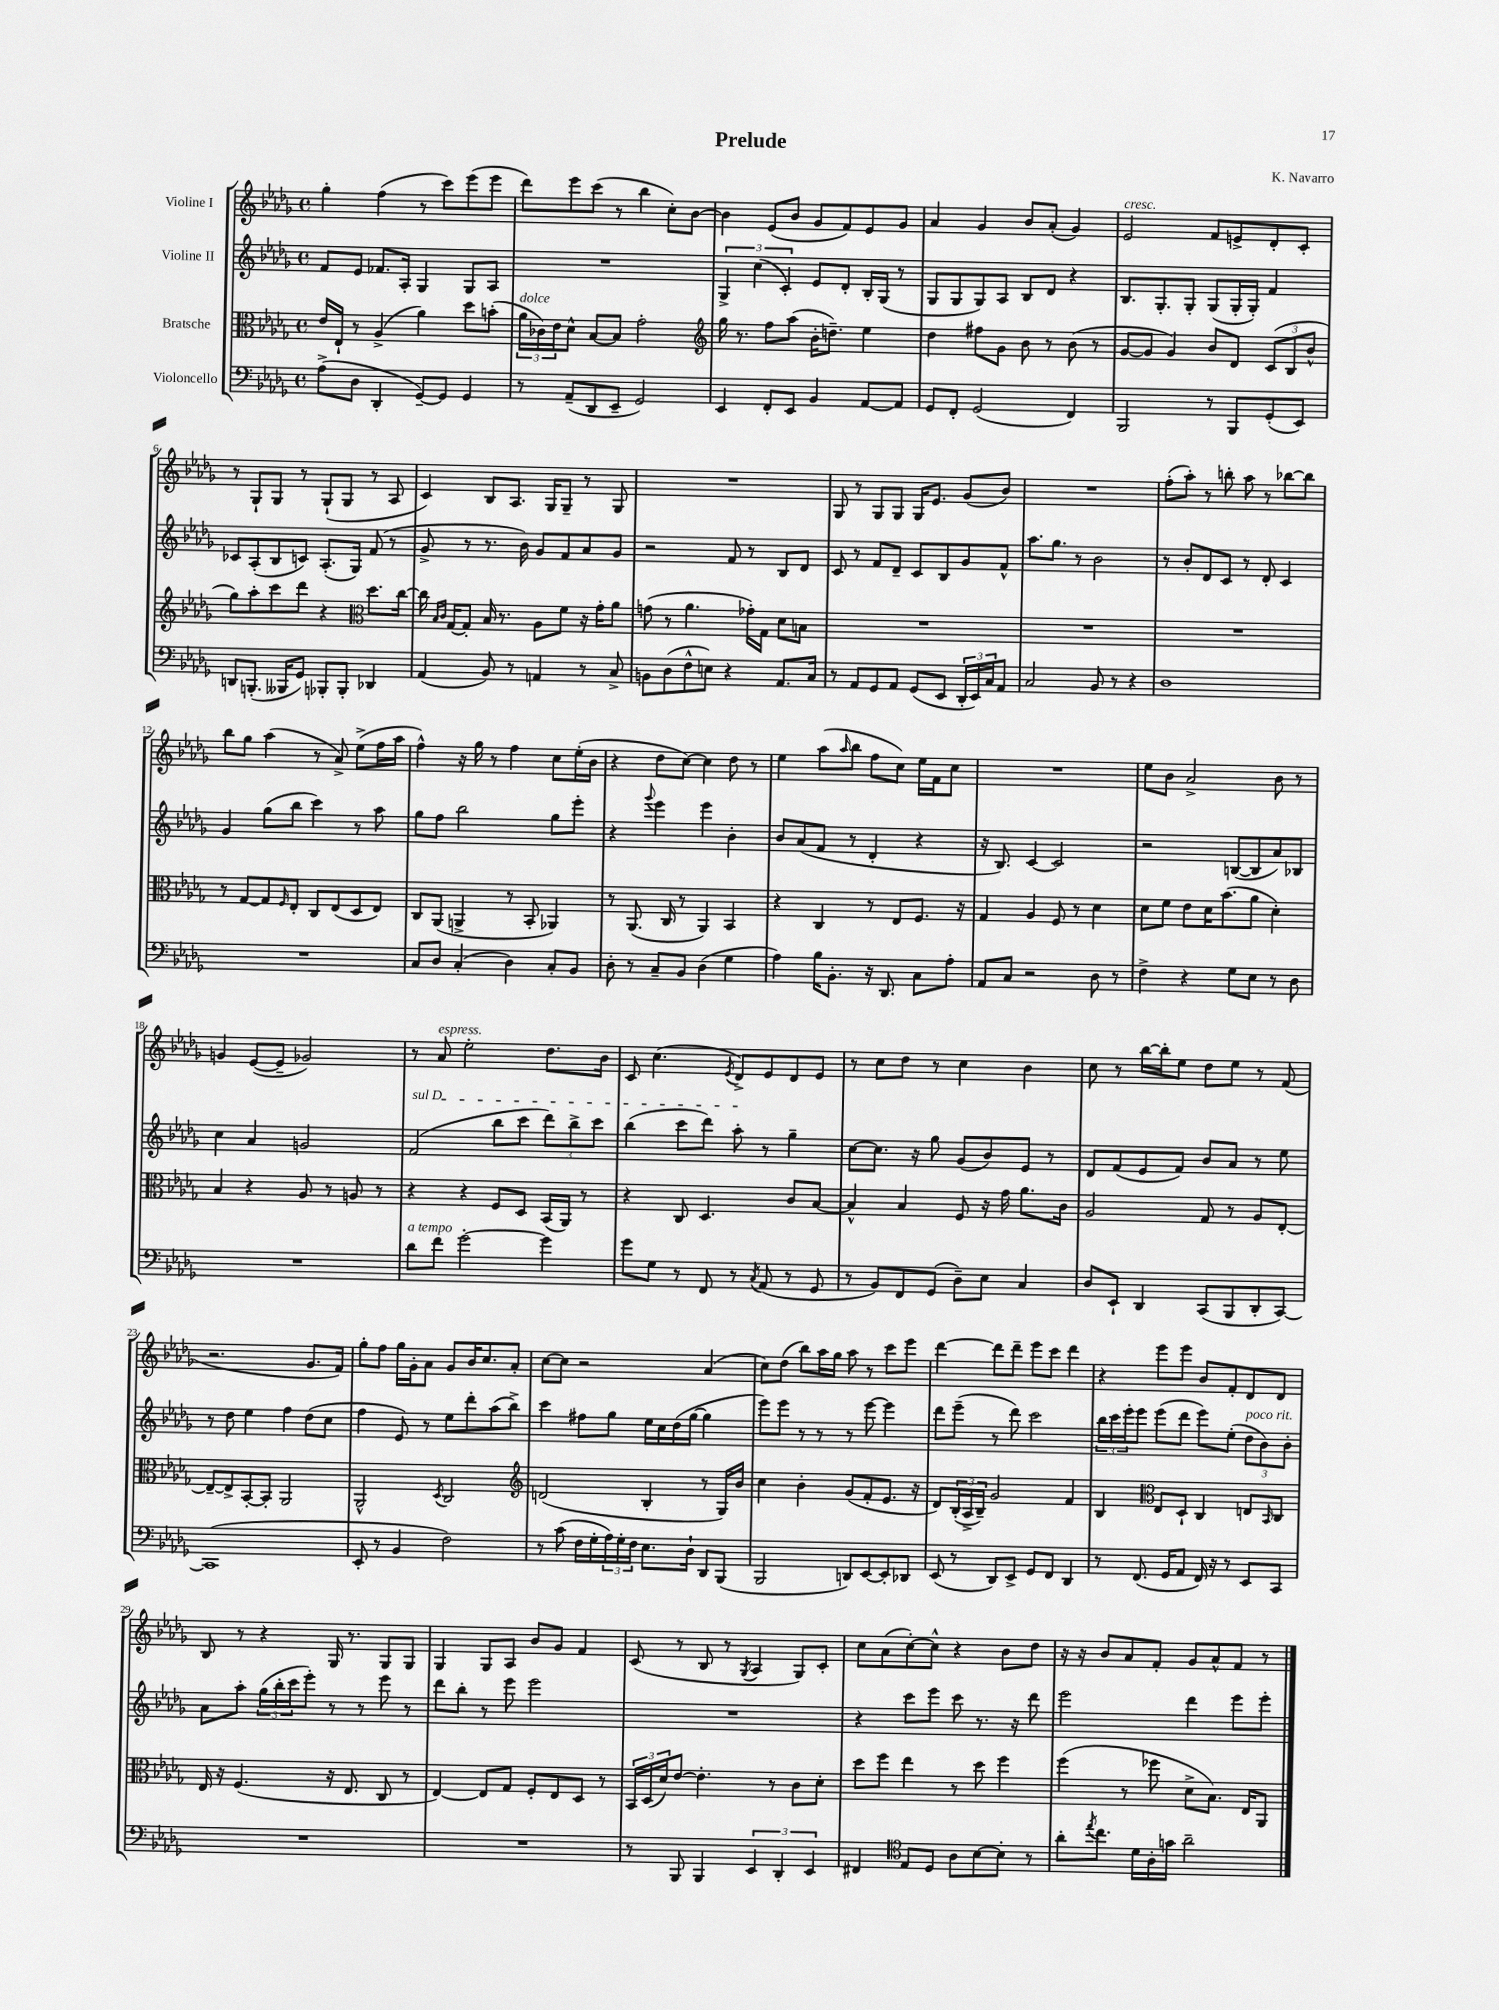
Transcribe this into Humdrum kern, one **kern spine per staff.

**kern	**kern	**kern	**kern
*part4	*part3	*part2	*part1
*staff4	*staff3	*staff2	*staff1
*I"Violoncello	*I"Bratsche	*I"Violine II	*I"Violine I
*clefF4	*clefC3	*clefG2	*clefG2
*k[b-e-a-d-g-]	*k[b-e-a-d-g-]	*k[b-e-a-d-g-]	*k[b-e-a-d-g-]
*M4/4	*M4/4	*M4/4	*M4/4
*met(c)	*met(c)	*met(c)	*met(c)
=1	=1	=1	=1
(8A-^\L	16e-/LL	8f/L	4gg-'\
.	16E-`/JJ	.	.
8D-\J	8r	8e-/J	.
4DD-'/	(4A-^/	8.f-X/L	(4ff\
.	.	16A-'/Jk	.
[8GG-~/L)	4a-\)	4G-/	8r
8GG-/J]	.	.	8ccc\L)
4GG-/	8dd-\L	8G-/L	(8eee-\
.	(8bn'\J	8A-/J	8eee-\J
=2	=2	=2	=2
!	!LO:TX:a:i:t=dolce	!	!
8r	24a-\LL	1r	8ddd-\L)
.	24c-X\)	.	.
.	24e-\J	.	.
(8AA-~/L	8d-^^\J	.	8eee-\
8DD-/	[8B-/L	.	(8ccc\J
8EE-~/J	8B-/J]	.	8r
2GG-/)	2g-'\	.	4bb-\
.	.	.	8cc'\L)
.	.	.	[8b-\J
=3	=3	=3	=3
*	*clefG2	*	*
4EE-/	16gg-\	6G-^/	4b-\]
.	8.r	.	.
.	.	(6cc\	.
8FF'/L	8ff\L	.	(8e-/L
.	.	6c'/)	.
8EE-/J	(8aa-\J	.	8b-/J
4BB-/	16b-'\KL	8e-/L	8g-/L
.	8.ddn~\J)	.	.
.	.	8d-'/J	8f/)
[8AA-/L	4ee-\	16B-'/LL	8e-/
.	.	(16G-/JJ	.
8AA-/J]	.	8r	8g-/J
=4	=4	=4	=4
8GG-/L	4dd-\	8G-/L	4a-/
8FF'/J	.	8G-/	.
(2GG-/	8ff#X\L	8G-/)	4g-/
.	8g-\J	8A-/J	.
.	8b-\	8B-/L	8b-/L
.	8r	8d-/J	(8a-'/J
4FF/)	(8b-\	4r	4g-/)
.	8r	.	.
=5	=5	=5	=5
!	!	!	!LO:TX:a:i:t=cresc.
2BBB-/	[8g-/L	8.B-/L	2e-/
.	8g-/J]	.	.
.	.	8.G-'/	.
.	4g-/)	.	.
.	.	8G-'/J	.
8r	8b-/L	(8G-/L	8f/L
8BBB-/L	8d-/J	16G-'/L	8en^/
.	.	16G-'/JJ)	.
(8GG-'/	(12c/L	4f/	8d-'/
.	12B-/	.	.
8EE-/J)	.	.	8c'/J
.	12b-^^/J	.	.
!!LO:LB:g=z
=6	=6	=6	=6
8DDn/L	8gg-\L)	8c-X/L	8r
(8.BBBn'/J	8aa-'\	(8A-'/	8G-`/L
.	8ccc\	8B-/	8G-/J
16BBB--X/KL	.	.	.
8GG-/J)	8ddd-\J	8cn/J)	8r
8BBB-X'/L	4r	(8.A-'/L	(8G-`/L
8BBB-'/J	.	.	8G-/J
.	.	16G-/Jk)	.
*	*clefC3	*	*
4DD-X/	8.dd-\L	(8f/	8r
.	.	8r	8A-/
.	[16cc\Jk	.	.
=7	=7	=7	=7
(4AA-/	16cc\]	8g-^/	4c/)
.	16qqB-/LL	.	.
.	16qqc/JJ	.	.
.	[16G-/KL	.	.
.	8G-'/J]	8r	.
8BB-/)	16B-/	8.r	8B-/L
.	8.r	.	.
8r	.	.	8.A-/J
.	.	16b-\)	.
4AAn/	8A-\L	8g-/L	.
.	.	.	16G-/KL
.	8f\J	8f/	8G-~/J
8r	16r	8a-/	8r
.	16g-'\KL	.	.
8C^/	8a-\J	8g-/J	8G-/
=8	=8	=8	=8
8BBn\L	(8gn\	2r	1r
(8D-\	8r	.	.
8F^^\	4.a-\	.	.
8En\J)	.	.	.
4r	.	8f/	.
.	16g-X'\LL)	8r	.
.	16G-\JJ	.	.
8.AA-/L	8d-\L	8B-/L	.
.	8Bn\J	8d-/J	.
16C/Jk	.	.	.
=9	=9	=9	=9
8r	1r	8c/	8G-/
8AA-/L	.	8r	8r
8GG-/	.	8f/L	8G-/L
8AA-/J	.	8d-~/J	8G-/J
(8GG-/L	.	8c/L	16G-/KL
.	.	.	8.e-/J
8EE-/J	.	8B-/	.
24DD-'/LL	.	8g-/	(8g-/L
24EE-/)	.	.	.
24C/J	.	.	.
8AA-/J	.	8f^^/J	8b-/J)
=10	=10	=10	=10
2C/	1r	8.aa-\L	1r
.	.	8.gg-\J	.
.	.	8r	.
8BB-/	.	2b-\	.
8r	.	.	.
4r	.	.	.
=11	=11	=11	=11
1D-	1r	8r	(8ff'\L
.	.	8b-'/L	8aa-'\J)
.	.	8d-/	8r
.	.	8c/J	8bbn'\
.	.	8r	8aa-\
.	.	8d-'/	8r
.	.	4c/	[8bb-X\L
.	.	.	8bb-\J]
!!LO:LB:g=z
=12	=12	=12	=12
1r	8r	4g-/	8bb-\L
.	[8G-/L	.	8gg-\J
.	8G-/]	(8gg-\L	(4aa-\
.	16qqF/	.	.
.	8E-'/J	8bb-\J	.
.	8C/L	4ccc\)	8r
.	(8E-/	.	8a-^/)
.	8D-/	8r	(8ee-^\L
.	8E-/J)	8aa-\	16ff\L
.	.	.	16aa-\JJ
=13	=13	=13	=13
8C/L	8C/L	8gg-\L	4ff^^\)
8D-/J	(8AA-/J	8ff\J	.
(4C'/	4AAn^/	2bb-\	16r
.	.	.	16gg-\
.	.	.	8r
4D-\)	8r	.	4ff\
.	8BB-'/	.	.
8C'/L	4AA-X/)	8gg-\L	8cc\L
8BB-/J	.	8eee-'\J	(16ee-'\L
.	.	.	16b-\JJ
=14	=14	=14	=14
8D-'\	8r	4r	4r
8r	(8.AA-/	.	.
.	.	8qqggg-/	.
8C~/L	.	4eee-\	8dd-\L
.	16C/	.	.
8BB-/J	8r	.	[8cc\J)
(4D-\	4AA-/)	4eee-\	4cc\]
4G-\	4BB-/	4b-'\	8dd-\
.	.	.	8r
=15	=15	=15	=15
4A-\)	4r	8b-/L	4ee-\
.	.	(8a-/	.
16B-\KL	4C/	8f/J	(8aa-\L
8.BB-'\J	.	.	.
.	.	.	16qqaa-/
.	.	8r	8bb-\J
16r	8r	4d-'/	8ff\L
8.DD-/	.	.	.
.	8E-/L	.	8cc\J)
8C\L	8.F/J	4r	16ee-\LL
.	.	.	16f\J
8A-'\J	.	.	8cc\J
.	16r	.	.
=16	=16	=16	=16
8AA-/L	4G-/	16r	1r
.	.	8.B-/)	.
8C/J	.	.	.
2r	4A-/	[4c/	.
.	8F/	2c/]	.
.	8r	.	.
8D-\	4d-\	.	.
8r	.	.	.
=17	=17	=17	=17
4F^\	8d-\L	2r	8ee-\L
.	8f\J	.	8b-\J
4r	8e-\L	.	2a-^/
.	16d-\K	.	.
.	(8.b-\	.	.
8G-\L	.	([8Bn/L	.
8E-\J	8a-\J	8B/]	.
8r	4d-'\)	8a-/)	8b-\
8D-\	.	8B-X/J	8r
!!LO:LB:g=z
=18	=18	=18	=18
1r	4B-/	4cc\	4gn/
.	4r	4a-/	([8e-/L
.	.	.	8e-~/J]
.	8A-/	2gn/	2g-X/)
.	8r	.	.
.	8An/	.	.
.	8r	.	.
=19	=19	=19	=19
!	!	!LO:TX:a:i:t=sul D	!
!LO:TX:a:i:t=a tempo	!	!	!
8d-\L	4r	(2f/	8r
!	!	!	!LO:TX:a:i:t=espress.
8f\J	.	.	8a-/
[2g-'\	4r	.	2ee-'\
.	8F/L	8bb-\L	.
.	8D-/J	8ccc\J	.
4g-\]	(16BB-/LL	12ddd-\L)	8.dd-\L
.	16AA-/JJ)	.	.
.	.	12bb-^\	.
.	8r	.	.
.	.	12ccc\J	.
.	.	.	16b-\Jk
=20	=20	=20	=20
8g-\L	4r	(4bb-\	8c/
8G-\J	.	.	(4.cc\
8r	8C/	8ccc\L	.
8FF/	4.D-/	8ddd-\J)	.
.	.	.	8qe-/
8r	.	8aa-'\	8d-^/L)
8qC/	.	.	.
(8AA-/	.	8r	8e-/
8r	8c/L	4gg-~\	8d-/
8GG-/	[8B-/J	.	8e-/J
=21	=21	=21	=21
8r	4B-^^/]	[8cc\L	8r
8BB-/L)	.	8.cc\J]	8cc\L
8FF/	4B-/	.	8dd-\J
.	.	16r	.
(8GG-/J	.	8gg-\	8r
8D-~\L)	8F/	(8g-/L	4cc\
8E-\J	16r	8b-/)	.
.	16g-\	.	.
4C/	8.a-\L	8e-/J	4b-\
.	.	8r	.
.	16c\Jk	.	.
=22	=22	=22	=22
8D-/L	2A-/	8d-/L	8cc\
8EE-`/J	.	(8f/	8r
4DD-/	.	8e-/	[16bb-\LL
.	.	.	16bb-'\J]
.	.	8f/J)	8ee-\J
(8CC/L	8G-/	8b-/L	8dd-\L
8BBB-/	8r	8a-/J	8ee-\J
8DD-'/	8A-/L	8r	8r
[8CC/J)	[8E-'/J	8ee-\	(8f/
!!LO:LB:g=z
=23	=23	=23	=23
(1CC]	8E-~/L_	8r	2.r
.	8E-^/]	8dd-\	.
.	[8BB-'/	4ee-\	.
.	8BB-'/J]	.	.
.	2AA-/	4ff\	.
.	.	(8dd-\L	8.g-/L
.	.	8cc\J	.
.	.	.	16f/Jk)
=24	=24	=24	=24
8EE-'/	2AA-^^/	4ff\	8gg-'\L
8r	.	.	8ff\J
4BB-/	.	8e-/)	16gg-\LL
.	.	.	16g-'\J
.	.	8r	8a-\J
.	8qD-/	.	.
2F\)	2C/	8ee-\L	8g-/L
.	.	8ddd-'\	16b-/K
.	.	.	8.cc/
.	.	(8aa-\	.
.	.	8bb-^\J)	8a-'/J
=25	=25	=25	=25
*	*clefG2	*	*
8r	(2dn/	4ccc\	[8cc\L
(8c\	.	.	8cc\J]
16F\LL	.	8ff#X\L	2r
16G-'\	.	.	.
24A-\)	.	8gg-\J	.
24G-'\	.	.	.
24F\JJ	.	.	.
8.E-\L	4B-'/	16ee-\LL	.
.	.	16cc\	.
.	.	(16dd-\	.
16D-`\Jk	.	[16gg-\JJ	.
8DD-/L	8r	4gg-\]	(4a-/
(8BBB-/J	16G-/LL)	.	.
.	16b-/JJ	.	.
=26	=26	=26	=26
2BBB-/	4cc\	8eee-\L)	8cc\L)
.	.	8eee-\J	(8dd-\J
.	4b-'\	8r	8bb-\L)
.	.	8r	16aa-\L
.	.	.	16gg-\JJ
8DDn/L)	(8g-/L	8r	8aa-\
[8EE-/	8f'/	[8eee-\	8r
8EE-'/]	8.e-/J	4eee-\]	8ccc\L
8DD-X/J	.	.	8eee-\J
.	16r	.	.
=27	=27	=27	=27
(8EE-/	8d-/L)	8ddd-\L	[4ddd-\
8r	(24B-'/L	(8eee-~\J	.
.	24A-^/	.	.
.	24B-~/JJ)	.	.
8DD-/L)	2g-/	8r	8ddd-\L]
8EE-^/J	.	8ddd-\)	8ddd-~\J
8GG-/L	.	2ccc\	8eee-\L
8FF/J	.	.	8ccc\J
4DD-/	4f/	.	4ddd-\
=28	=28	=28	=28
8r	4B-/	24bb-\LL	4r
.	.	24ccc\	.
.	.	24eee-'\J	.
(8.FF/	.	8eee-\J	.
*	*clefC3	*	*
.	8E-/L	(8eee-\L	8eee-\L
16GG-/KL	.	.	.
8AA-/J	8D-`/J	8ddd-\J	8eee-\J
16FF/)	4C/	8eee-\L)	8b-/L
16r	.	.	.
8r	.	(8ee-'\J	8f'/
!	!	!LO:TX:a:i:t=poco rit.	!
8EE-/L	8En/L	12dd-\L	8d-/
.	.	12b-\)	.
.	16qqBB-/	.	.
8CC/J	8C/J	.	8d-/J
.	.	12b-'\J	.
!!LO:LB:g=z
=29	=29	=29	=29
1r	16E-/	8a-\L	8B-/
.	16r	.	.
.	(4.F/	8aa-'\J	8r
.	.	(24gg-\LL	4r
.	.	24bb-'\	.
.	.	24ccc\J	.
.	.	8eee-'\J)	.
.	16r	8r	16G-/
.	8.E-/	.	8.r
.	.	8r	.
.	8C/	8eee-\	8G-/L
.	8r	8r	8G-/J
=30	=30	=30	=30
1r	[4E-/)	8ddd-\L	4G-/
.	.	8bb-'\J	.
.	8E-/L]	8r	8G-/L
.	8G-/J	8eee-\	8A-/J
.	8F'/L	2eee-\	8b-/L
.	8E-/	.	8g-/J
.	8D-/J	.	4f/
.	8r	.	.
=31	=31	=31	=31
8r	24BB-/LL	1r	(8c/
.	(24D-/	.	.
.	24d-/J)	.	.
8BBB-/	[8e-/J	.	8r
4BBB-/	4.e-'\]	.	8B-/
.	.	.	8r
.	.	.	8qG-/
6EE-/	.	.	4A-/
.	8r	.	.
6DD-'/	.	.	.
.	8c\L	.	8G-/L)
6EE-/	.	.	.
.	8d-'\J	.	8c'/J
=32	=32	=32	=32
4FF#X/	8dd-\L	4r	8cc\L
.	8ff\J	.	(8a-\
*clefC4	*	*	*
8E-/L	4ee-\	8ccc\L	[8cc'\)
8D-/J	.	8eee-\J	8cc^^\J]
8A-\L	8r	8ccc\	4r
[8B-\	8dd-\	8.r	.
8B-'\J]	4ff\	.	8b-\L
.	.	16r	.
8r	.	8ddd-\	8dd-\J
=33	=33	=33	=33
8a-'\L	(4ff\	2eee-\	16r
.	.	.	16r
8qee-/	.	.	.
8.cc\J	.	.	8b-/L
.	8r	.	8a-/
16d-\LL	.	.	.
16A-'\	8ff-X\	.	8f'/J
16gn\JJ	.	.	.
2a-~\	8d-^\L	4ddd-\	8g-/L
.	8.B-\J)	.	8a-^^/
.	.	8eee-\L	8f/J
.	16E-/KL	.	.
.	8AA-/J	8eee-'\J	8r
==	==	==	==
*-	*-	*-	*-
